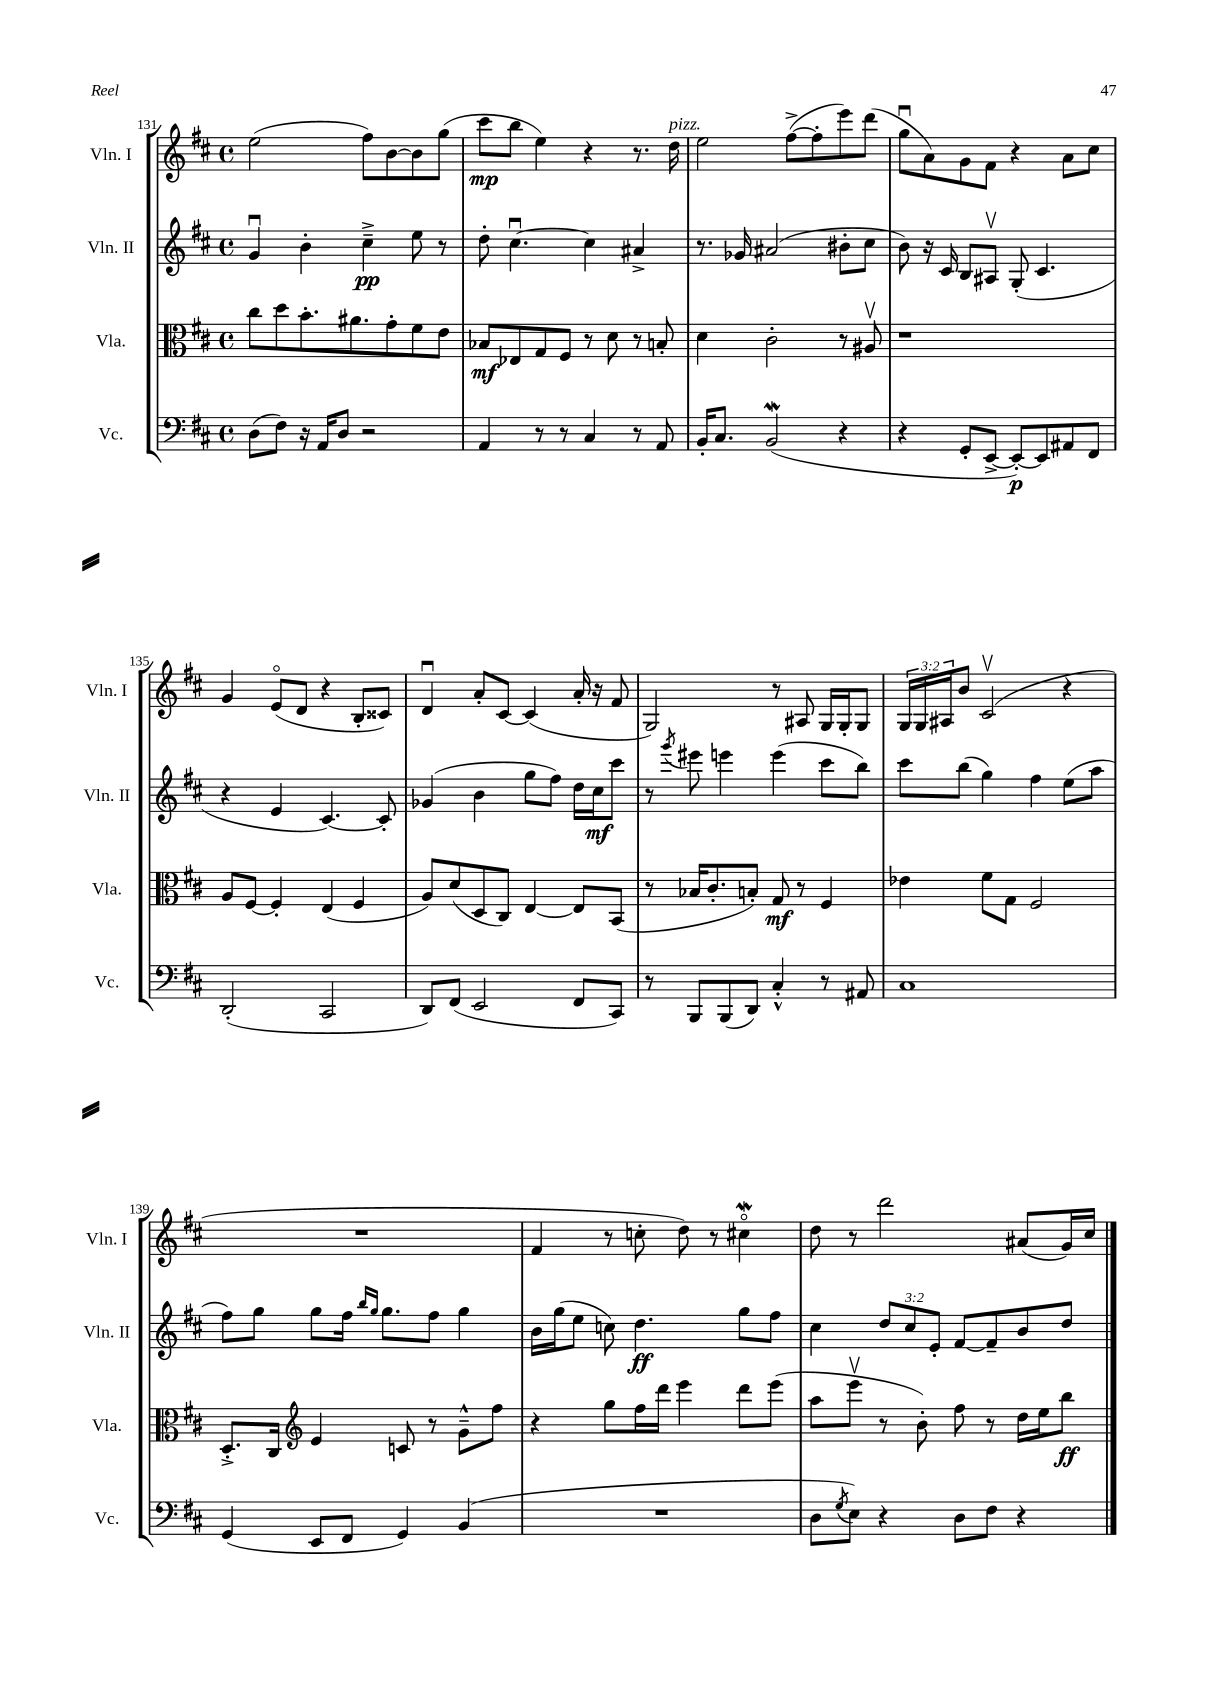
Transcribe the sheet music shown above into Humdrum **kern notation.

**kern	**dynam	**kern	**dynam	**kern	**dynam	**kern	**dynam
*part4	*part4	*part3	*part3	*part2	*part2	*part1	*part1
*staff4	*staff4	*staff3	*staff3	*staff2	*staff2	*staff1	*staff1
*I"Vc.	*	*I"Vla.	*	*I"Vln. II	*	*I"Vln. I	*
*I'Vc.	*	*I'Vla.	*	*I'Vln. II	*	*I'Vln. I	*
*clefF4	*	*clefC3	*	*clefG2	*	*clefG2	*
*k[f#c#]	*	*k[f#c#]	*	*k[f#c#]	*	*k[f#c#]	*
*M4/4	*	*M4/4	*	*M4/4	*	*M4/4	*
*met(c)	*	*met(c)	*	*met(c)	*	*met(c)	*
=131	=131	=131	=131	=131	=131	=131	=131
(8D\L	.	8cc#\L	.	4gu/	.	(2ee\	.
8F#\J)	.	8dd\	.	.	.	.	.
16r	.	8.b'\	.	4b'\	.	.	.
16AA/KL	.	.	.	.	.	.	.
8D/J	.	.	.	.	.	.	.
.	.	8.a#X\	.	.	.	.	.
2r	.	.	.	4cc#~^\	pp	8ff#\L)	.
.	.	8g'\	.	.	.	[8b\	.
.	.	8f#\	.	8ee\	.	8b\]	.
.	.	8e\J	.	8r	.	(8gg\J	.
=132	=132	=132	=132	=132	=132	=132	=132
4AA/	.	8B-X/L	mf	8dd'\	.	8ccc#\L	mp
.	.	8E-X/	.	[4.cc#u\	.	8bb\J	.
8r	.	8G/	.	.	.	4ee\)	.
8r	.	8F#/J	.	.	.	.	.
4C#/	.	8r	.	4cc#\]	.	4r	.
.	.	8d\	.	.	.	.	.
8r	.	8r	.	4a#X^/	.	8.r	.
8AA/	.	8Bn'/	.	.	.	.	.
!	!	!	!	!	!	!LO:TX:a:i:t=pizz.	!
.	.	.	.	.	.	16dd\	.
=133	=133	=133	=133	=133	=133	=133	=133
16BB'/KL	.	4d\	.	8.r	.	2ee\	.
8.C#/J	.	.	.	.	.	.	.
.	.	.	.	16g-X/	.	.	.
(2BBW/	.	2c#'\	.	(2a#X/	.	.	.
.	.	.	.	.	.	([8ff#^\L	.
.	.	.	.	.	.	8ff#'\]	.
4r	.	8r	.	8b#X'\L	.	8eee\)	.
.	.	8A#Xv/	.	8cc#\J	.	(8ddd\J	.
=134	=134	=134	=134	=134	=134	=134	=134
4r	.	1r	.	8b\)	.	8ggu\L	.
.	.	.	.	16r	.	8a\)	.
.	.	.	.	16c#/	.	.	.
8GG'/L	.	.	.	8B/L	.	8g\	.
[8EE^/J	.	.	.	8A#Xv/J	.	8f#\J	.
8EE'/L_)	p	.	.	(8G'/	.	4r	.
8EE/]	.	.	.	4.c#/	.	.	.
8AA#X/	.	.	.	.	.	8a\L	.
8FF#/J	.	.	.	.	.	8cc#\J	.
!!LO:LB:g=z
=135	=135	=135	=135	=135	=135	=135	=135
(2DD'/	.	8A/L	.	4r	.	4g/	.
.	.	[8F#/J	.	.	.	.	.
.	.	4F#'/]	.	4e/	.	(8e/L	.
.	.	.	.	.	.	8d/J	.
2CC#/	.	(4E/	.	[4.c#/)	.	4r	.
.	.	4F#/	.	.	.	8B'/L	.
.	.	.	.	8c#'/]	.	8c##X/J)	.
=136	=136	=136	=136	=136	=136	=136	=136
8DD/L)	.	8A/L)	.	(4g-X/	.	4du/	.
(8FF#/J	.	(8d/	.	.	.	.	.
2EE/	.	8D/	.	4b\	.	8a'/L	.
.	.	8C#/J)	.	.	.	[8c#/J	.
.	.	[4E/	.	8gg\L	.	(4c#/]	.
.	.	.	.	8ff#\J)	.	.	.
8FF#/L	.	8E/L]	.	16dd\LL	.	16a'/	.
.	.	.	.	16cc#\J	mf	16r	.
8CC#/J)	.	(8BB/J	.	8ccc#\J	.	8f#/	.
=137	=137	=137	=137	=137	=137	=137	=137
8r	.	8r	.	8r	.	2G/)	.
.	.	.	.	8qggg/	.	.	.
8BBB/L	.	16B-X/KL	.	8eee#X\	.	.	.
.	.	8.c#'/	.	.	.	.	.
(8BBB/	.	.	.	4eeen\	.	.	.
8DD/J)	.	8Bn'/J)	.	.	.	.	.
4C#'^^/	.	8G/	mf	(4eee\	.	8r	.
.	.	8r	.	.	.	8A#X/	.
8r	.	4F#/	.	8ccc#\L	.	16G/LL	.
.	.	.	.	.	.	16G'/J	.
8AA#X/	.	.	.	8bb\J)	.	8G/J	.
=138	=138	=138	=138	=138	=138	=138	=138
1C#	.	4e-X\	.	8ccc#\L	.	24G/LL	.
.	.	.	.	.	.	24G/	.
.	.	.	.	.	.	24A#X/J	.
.	.	.	.	(8bb\J	.	8b/J	.
.	.	8f#\L	.	4gg\)	.	(2c#v/	.
.	.	8G\J	.	.	.	.	.
.	.	2F#/	.	4ff#\	.	.	.
.	.	.	.	(8ee\L	.	4r	.
.	.	.	.	8aa\J	.	.	.
!!LO:LB:g=z
=139	=139	=139	=139	=139	=139	=139	=139
(4GG/	.	8.D'^/L	.	8ff#\L)	.	1r	.
.	.	.	.	8gg\J	.	.	.
.	.	16C#/Jk	.	.	.	.	.
*	*	*clefG2	*	*	*	*	*
8EE/L	.	4e/	.	8gg\L	.	.	.
8FF#/J	.	.	.	16ff#\Jk	.	.	.
.	.	.	.	16qqbb/LL	.	.	.
.	.	.	.	16qqgg/JJ	.	.	.
.	.	.	.	8.gg\L	.	.	.
4GG/)	.	8cn/	.	.	.	.	.
.	.	8r	.	8ff#\J	.	.	.
(4BB/	.	8g~^^\L	.	4gg\	.	.	.
.	.	8ff#\J	.	.	.	.	.
=140	=140	=140	=140	=140	=140	=140	=140
1r	.	4r	.	16b\LL	.	4f#/	.
.	.	.	.	(16gg\J	.	.	.
.	.	.	.	8ee\J	.	.	.
.	.	8gg\L	.	8ccn\)	.	8r	.
.	.	16ff#\L	.	4.dd\	ff	8ccn'\	.
.	.	16ddd\JJ	.	.	.	.	.
.	.	4eee\	.	.	.	8dd\)	.
.	.	.	.	.	.	8r	.
.	.	8ddd\L	.	8gg\L	.	4cc#XW\	.
.	.	(8eee\J	.	8ff#\J	.	.	.
=141	=141	=141	=141	=141	=141	=141	=141
8D\L	.	8aa\L	.	4cc#\	.	8dd\	.
8qG/	.	.	.	.	.	.	.
8E\J)	.	8eeev\J	.	.	.	8r	.
4r	.	8r	.	12dd/L	.	2ddd\	.
.	.	.	.	12cc#/	.	.	.
.	.	8b'\)	.	.	.	.	.
.	.	.	.	12e'/J	.	.	.
8D\L	.	8ff#\	.	[8f#/L	.	.	.
8F#\J	.	8r	.	8f#~/]	.	.	.
4r	.	16dd\LL	.	8b/	.	(8a#X/L	.
.	.	16ee\J	.	.	.	.	.
.	.	8bb\J	ff	8dd/J	.	16g/L)	.
.	.	.	.	.	.	16cc#/JJ	.
==	==	==	==	==	==	==	==
*-	*-	*-	*-	*-	*-	*-	*-
